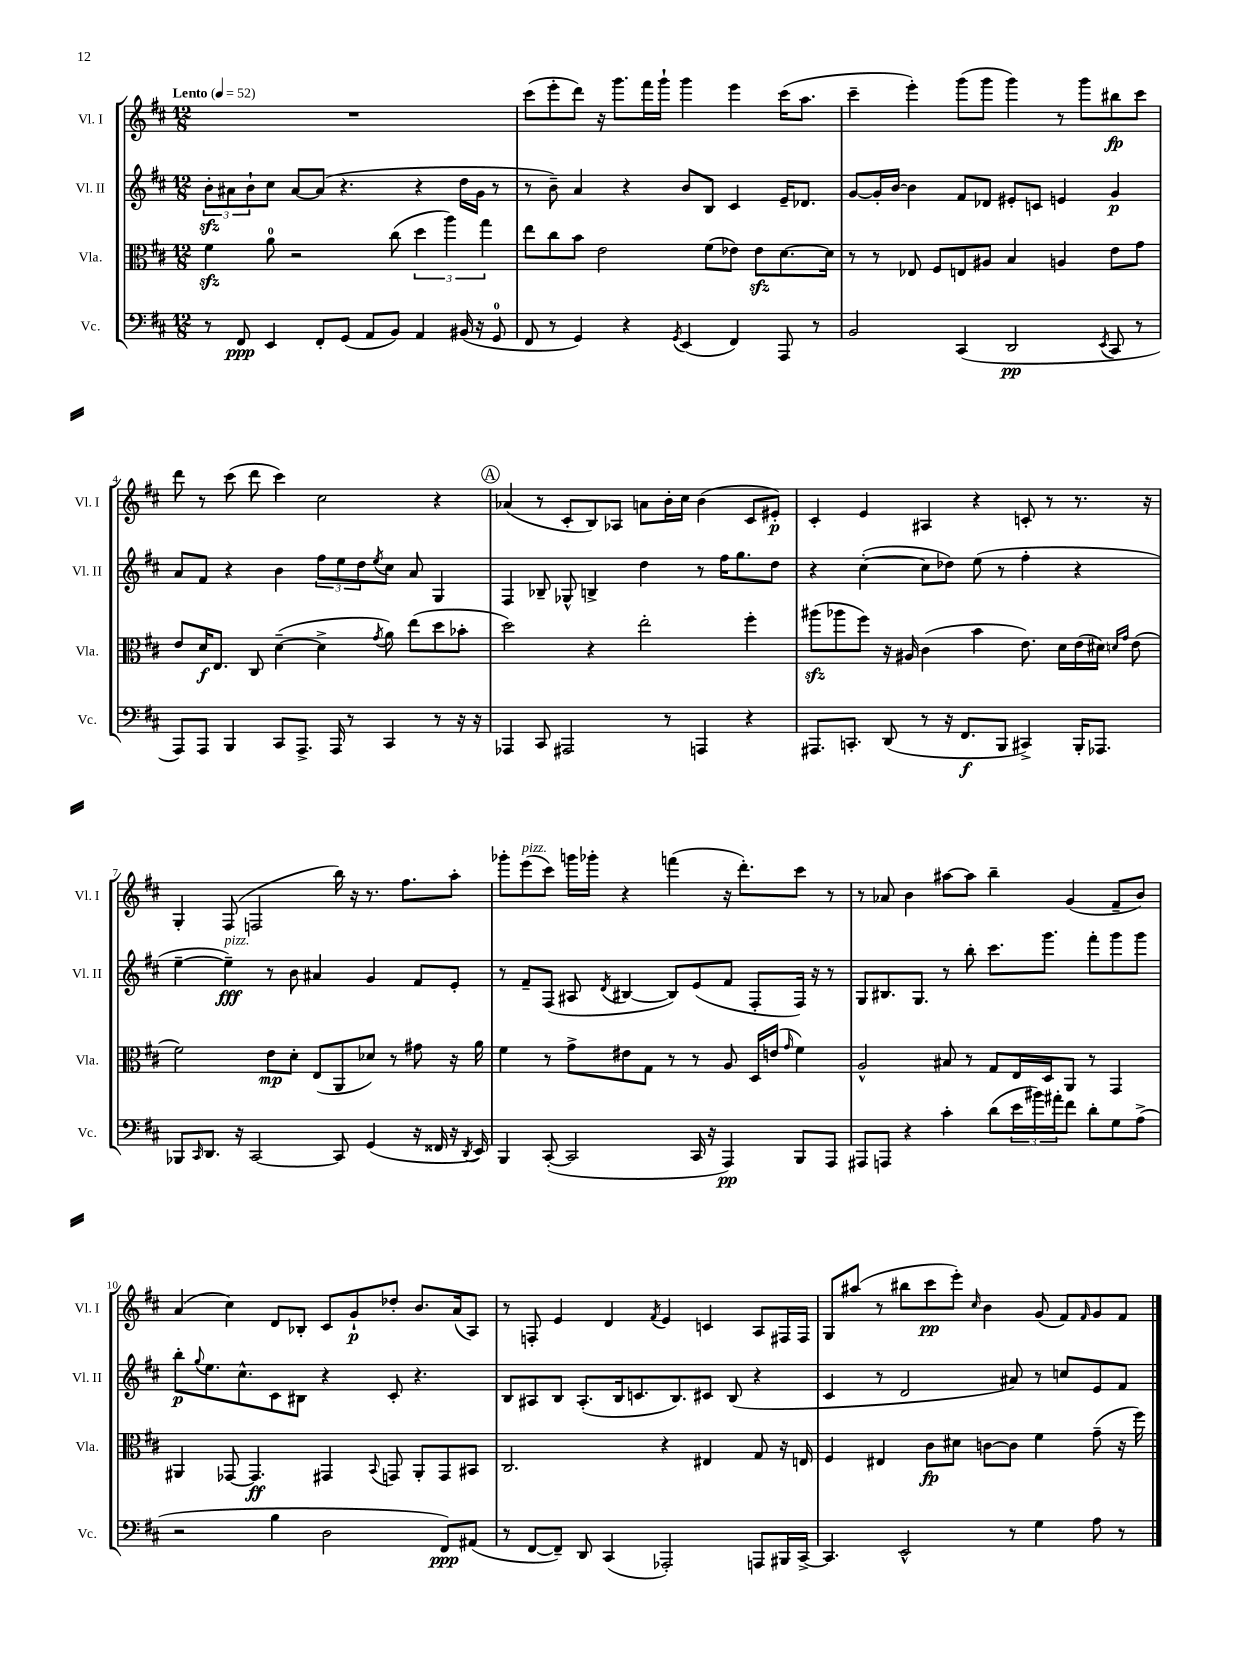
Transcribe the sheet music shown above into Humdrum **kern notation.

**kern	**kern	**kern	**kern
*staff4	*staff3	*staff2	*staff1
*clefF4	*clefC3	*clefG2	*clefG2
*k[f#c#]	*k[f#c#]	*k[f#c#]	*k[f#c#]
*M12/8	*M12/8	*M12/8	*M12/8
*MM52	*MM52	*MM52	*MM52
8r	4f#\	12b'\L	1.r
.	.	12a#\	.
8FF#/	.	.	.
.	.	12b`\	.
4EE/	8a\	8cc#\J	.
.	2r	[8a#/L	.
8FF#'/L	.	(8a#/]J	.
(8GG/J	.	4.r	.
8AA/L	.	.	.
8BB/J)	(8cc#\	.	.
4AA/	6dd\	4r	.
.	6aa\)	.	.
(16BB#/	.	16dd\LL	.
16r	.	16g\JJ	.
.	6gg\	.	.
8GG/	.	8r	.
=	=	=	=
8FF#/	8ee\L	8r	(8ccc#\L
8r	8cc#\	8b~\)	8eee'\
4GG/)	8b\J	4a/	8ddd\J)
.	2e\	.	16r
.	.	.	8.ggg\L
4r	.	4r	.
.	.	.	16fff#\L
.	.	.	16ggg`\JJ
8qGG/	.	.	.
(4EE/	.	8b/L	4ggg\
.	(8f#\L	8B/J	.
4FF#/)	8e-\J)	4c#/	4eee\
.	8e-\L	.	.
8AAA/	[8.d\	16e~/LK	(16ccc#\LK
.	.	8.d-/J	8.aa\J
8r	.	.	.
.	16d\]Jk	.	.
=	=	=	=
2BB/	8r	[8g/L	4ccc#~\
.	8r	16g'/]L	.
.	.	[16b/JJ	.
.	8E-/	4b\]	4eee'\)
.	8F#/L	.	.
(4CC#/	8E/	8f#/L	(8ggg\L
.	8A#/J	8d-/J	8ggg\J
2DD/	4B/	8e#'/L	4ggg\)
.	.	8c/J	.
.	4A/	4e/	8r
.	.	.	8ggg\L
8qEE/	.	.	.
8CC#/	8e\L	4g/	8bb#\
8r	8g\J	.	8ccc#\J
=	=	=	=
8AAA/L)	8e/L	8a/L	8ddd\
8AAA/J	16d/K	8f#/J	8r
.	8.E/J	.	.
4BBB/	.	4r	(8ccc#\
.	8C#/	.	8ddd\
8CC#/L	([4d~\	4b\	4ccc#\)
8.AAA^/J	.	.	.
.	4d^\]	12ff#\L	2cc#\
16AAA/	.	.	.
.	.	12ee\	.
8r	.	.	.
.	.	12dd\	.
.	8qg/	8qee/	.
4CC#/	8a\)	8cc#\J	.
.	(8ee\L	8a/	.
8r	8dd\	4G/	4r
16r	8b-'\J	.	.
16r	.	.	.
=	=	=	=
4AAA-/	2dd\)	4F#/	(4a-/
8CC#/	.	8B-~/	8r
2AAA#/	.	8G-^^/	8c#'/L
.	4r	4B^/	8B/)
.	.	.	8A-/J
.	2ee'\	4dd\	8a\L
8r	.	.	16b'\L
.	.	.	16cc#\JJ
4AAA/	.	8r	(4b\
.	.	16ff#\LK	.
.	.	8.gg\	.
4r	4ff#'\	.	8c#/L
.	.	8dd\J	8e#'/J)
=	=	=	=
8.AAA#/L	(8aa#\L	4r	4c#'/
.	8aa-\	.	.
8.CC'/J	.	.	.
.	8ff#\J)	([4cc#'\	4e/
(8DD/	16r	.	.
.	16A#/	.	.
8r	(4c#\	8cc#\]L	4A#/
16r	.	8dd-\J)	.
8.FF#/L	.	.	.
.	4b\	(8ee\	4r
8BBB/J	.	8r	.
4CC#^/)	8.e\)	4ff#'\	8c'/
.	.	.	8r
.	16d\LL	.	.
16BBB'/LK	(16e\	4r	8.r
8.AAA-/J	16d#\JJ)	.	.
.	16qqd/LL	.	.
.	16qqg/JJ	.	.
.	(8e\	.	.
.	.	.	16r
=	=	=	=
8BBB-/L	2f#\)	[4ee~\	4G'/
16qqCC#/	.	.	.
8.DD/J	.	.	.
.	.	4ee~\])	(8F#/
16r	.	.	.
[2CC#/	.	.	2F/
.	8e\L	8r	.
.	8d'\J	8b\	.
.	(8E/L	4a#/	.
8CC#/]	8AA/	.	16bb\)
.	.	.	16r
(4GG/	8d-/J)	4g/	8.r
.	8r	.	.
.	.	.	8.ff#\L
16r	8g#\	8f#/L	.
16FF##/	.	.	.
16r	16r	8e'/J	8aa'\J
8qDD/	.	.	.
16EE/)	16a\	.	.
=	=	=	=
4BBB/	4f#\	8r	8ggg-'\L
.	.	8f#~/L	(8eee\
([8CC#'/	8r	(8F#/J	8ccc#\J)
2CC#/]	8g^\L	8A#/	16ggg\LL
.	.	.	16ggg-'\JJ
.	.	8qd/	.
.	8e#\	[4B#/	4r
.	8G\J	.	.
.	8r	8B#/]L)	(4fff\
16CC#/	8r	(8e/	.
16r	.	.	.
4AAA/)	8A/	8f#/J	16r
.	.	.	8.ddd'\L)
.	16D/LL	8F#'/L	.
.	(16e/JJ	.	.
.	16qqg/	.	.
8BBB/L	4f#\)	16F#/Jk)	8ccc#\J
.	.	16r	.
8AAA/J	.	8r	8r
=	=	=	=
8AAA#/L	2A^^/	8G/L	8r
8AAA/J	.	8.B#/	8a-/
4r	.	.	4b\
.	.	8.G/J	.
4c#'\	8B#/	8r	[8aa#\L
.	8r	8bb'\	8aa#\]J
(8d\L	8G/L	8.ccc#\L	4bb~\
24e\L	16E/L	.	.
24b#\)	.	.	.
.	16D/J	8.ggg\J	.
24a#'\J	.	.	.
8f#\J	8AA/J	.	(4g/
8d'\L	8r	8fff#'\L	.
8G\	4GG/	8ggg\	8f#~/L
(8A^\J	.	8ggg\J	8b/J)
=	=	=	=
2r	4AA#/	8bb'\L	(4a/
.	.	8qqgg/	.
.	.	8.ee\	.
.	[8GG-/	.	4cc#\)
.	.	8.cc#^^\	.
.	4.GG-/]	.	.
4B\	.	8c#\	8d/L
.	.	8B#\J	8B-'/J
2D\	4GG#/	4r	8c#/L
.	.	.	8g`/
.	8qqBB/	.	.
.	8GG/	8c#'/	8dd-'/J
.	8AA#'/L	4.r	8.b/L
8FF#/L)	8GG/	.	.
.	.	.	(16a/k
(8AA#/J	8BB#/J	.	8A/J)
=	=	=	=
8r	2.C#/	8B/L	8r
[8FF#/L	.	8A#/	8F'/
8FF#~/]J)	.	8B/J	4e/
8DD/	.	(8.A#'/L	.
(4CC#/	.	.	4d/
.	.	16B/k	.
.	.	8.c/	.
.	.	.	8qf#/
2AAA-'/)	4r	.	4e/
.	.	8.B/)	.
.	4E#/	8c#/J	4c/
.	.	(8B/	.
8AAA/L	8G/	4r	8A/L
16BBB#/L	16r	.	16F#/L
[16CC#^/JJ	16E/	.	16F#/JJ
=	=	=	=
4.CC#/]	4F#/	4c#/	8G/L
.	.	.	(8aa#/J
.	4E#/	8r	8r
2EE^^/	.	2d/	8bb#\L
.	8c#\L	.	8ccc#\
.	8d#\J	.	8eee'\J)
.	.	.	16qqcc#/
.	[8c\L	.	4b\
8r	8c\]J	8a#/)	.
4G\	4f#\	8r	(8g/
.	.	8cc/L	8f#/L)
.	.	.	16qqf#/
8A\	(8g~\	8e/	8g/
8r	16r	8f#/J	8f#/J
.	16ff#\)	.	.
==	==	==	==
*-	*-	*-	*-
